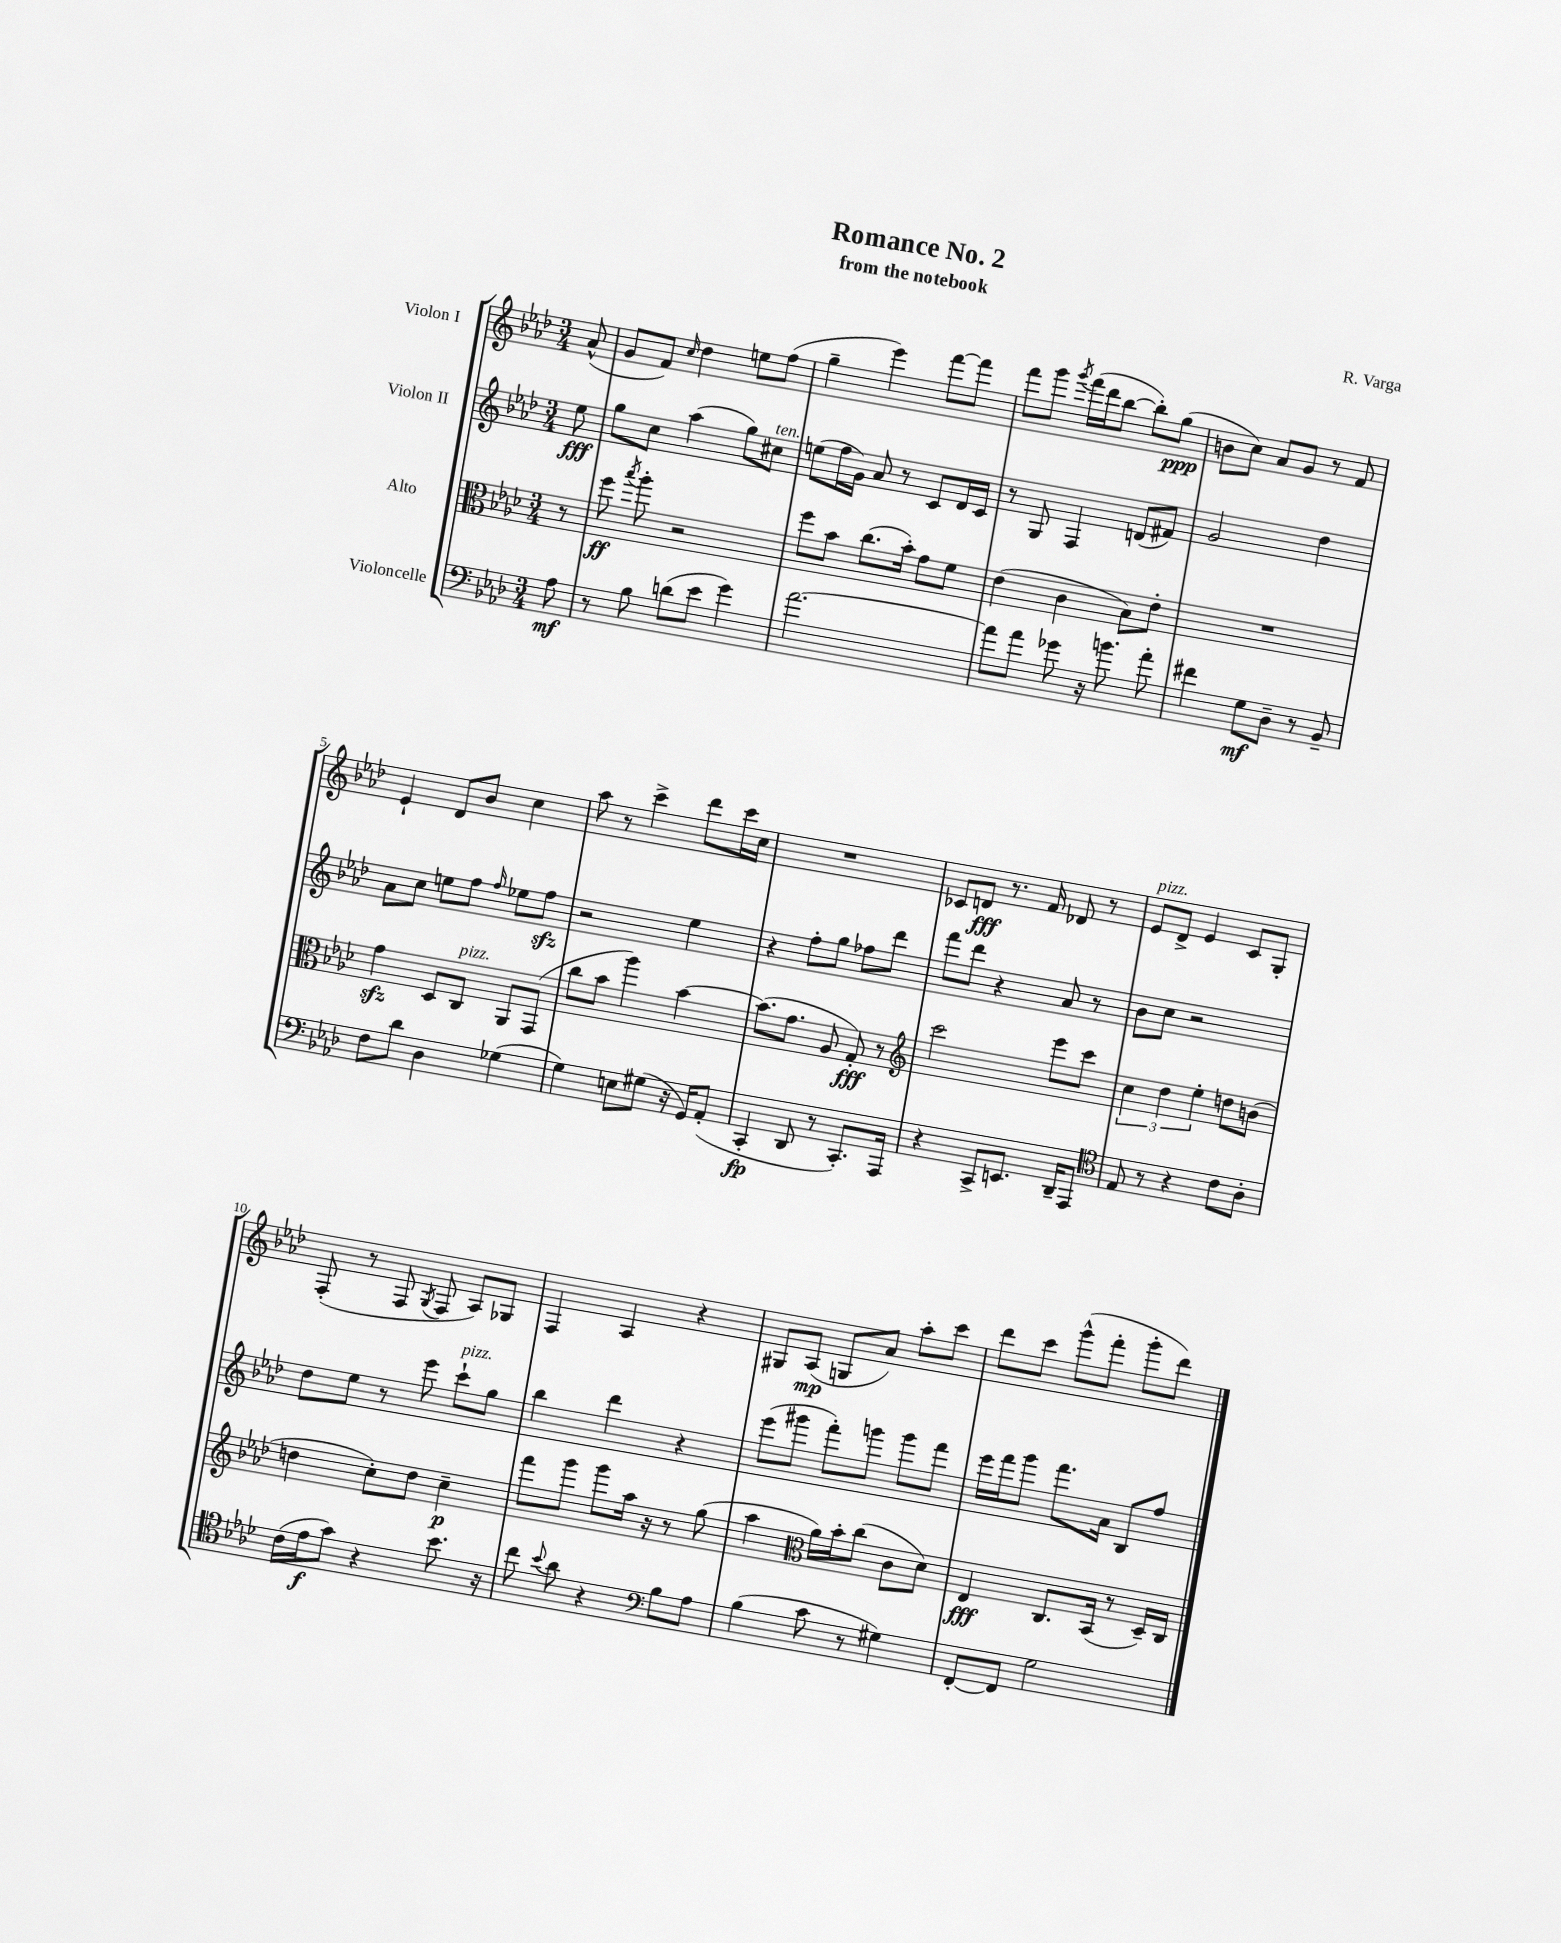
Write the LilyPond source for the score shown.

\header { title = "Romance No. 2" composer = "R. Varga" subtitle = "from the notebook" }
<<
\new StaffGroup <<
\new Staff = "s0" \with { instrumentName = "Violon I" } {
    \clef treble \key aes \major \numericTimeSignature \time 3/4 \partial 8
    \autoBeamOff aes'8-^( |
    g'8[ f'8]) \grace { c''16 } des''4 e''8[ f''8]( |
    g''4-- ees'''4) f'''8[~ f'''8] |
    f'''8[ g'''8] \acciaccatura { g'''8 } f'''16[( des'''16 bes''8]~ bes''8[-.) g''8]\ppp( |
    b'8[ c''8]) aes'8[ g'8] r8 f'8 |
    ees'4-! des'8[ bes'8] c''4 |
    aes''8 r8 c'''4-> des'''8[ c'''16 c''16] |
    R2. |
    ces'8[ d'8]\fff r8. f'16 des'8 r8 |
    ees'8[^\markup { \italic "pizz." } des'8]-> ees'4 c'8[ g8]-. |
    f8-.( r8 f8 \acciaccatura { g8 } f8 aes8[) ges8] |
    f4 aes4 r4 |
    gis8[ aes8]\mp( g8[ aes'8]) aes''8[-. c'''8] |
    des'''8[ c'''8] g'''8[-^( f'''8]-. g'''8[-. des'''8]) \bar "|." |
}
\new Staff = "s1" \with { instrumentName = "Violon II" } {
    \clef treble \key aes \major \numericTimeSignature \time 3/4 \partial 8
    \autoBeamOff ees''8\fff |
    g''8[ c''8] aes''4( g''8[) cis''8]^\markup { \italic "ten." } |
    e''8[( f''16 g'16]) aes'8 r8 c'8[ des'16 c'16] |
    r8 g8 f4 d'8[( fis'8]) |
    g'2 des''4 |
    aes'8[ c''8] e''8[ f''8] \grace { f''16 } ees''8[ f''8]\sfz |
    r2 ees''4 |
    r4 f''8[-. g''8] fes''8[ des'''8] |
    f'''8[ des'''8] r4 aes'8 r8 |
    bes'8[ c''8] r2 |
    des''8[ ees''8] r8 ees'''8 c'''8[-!^\markup { \italic "pizz." } g''8] |
    bes''4 des'''4 r4 |
    ees'''8[( gis'''8] f'''8[-.) g'''8] g'''8[ f'''8] |
    ees'''16[ f'''16 g'''8] f'''8.[ aes'16] bes8[ f''8] \bar "|." |
}
\new Staff = "s2" \with { instrumentName = "Alto" } {
    \clef alto \key aes \major \numericTimeSignature \time 3/4 \partial 8
    \autoBeamOff r8 |
    f''8\ff \acciaccatura { bes''8 } aes''8-. r2 |
    f''8[ bes'8] c''8.[( bes'16]-.) g'8[ f'8] |
    ees'4( c'4 bes8[) ees'8]-. |
    R2. |
    g'4\sfz des8[ c8]^\markup { \italic "pizz." } aes,8[ g,8]( |
    c''8[ bes'8] aes''4) bes'4~ |
    bes'8.[( g'8.] aes8 g8-.\fff) r8 |
    \clef treble c'''2 ees'''8[ c'''8] |
    \tuplet 3/2 { c''4 des''4 ees''4-. } d''8[ b'8]( |
    d''4 c''8[-.) d''8] c''4--\p |
    f'''8[ g'''8] g'''8[ aes''16] r16 r8 g''8( |
    aes''4 \clef alto aes'16[) bes'16-. c''8]( c'8[ des'8]) |
    ees4\fff c8.[ bes,16]( r8 des16[--) c16] \bar "|." |
}
\new Staff = "s3" \with { instrumentName = "Violoncelle" } {
    \clef bass \key aes \major \numericTimeSignature \time 3/4 \partial 8
    \autoBeamOff aes8\mf |
    r8 bes8 d'8[( ees'8] g'4) |
    aes'2.~ |
    aes'8[ aes'8] ges'8 r16 b'8. aes'8-. |
    fis'4 g8[\mf des8]-- r8 bes,8-- |
    f8[ des'8] des4 ges4( |
    g4) e8[ gis8]( r16 g,16[) aes,8]-.( |
    c,4-.\fp des,8 r8 c,8.[-.) aes,,16] |
    r4 c,8[-> e,8.] des,16[-- aes,,8] |
    \clef tenor ees8 r8 r4 c'8[ aes8]-. |
    c'16[( ees'16\f g'8]) r4 bes'8. r16 |
    c''8 \appoggiatura { bes'8 } aes'8 r4 \clef bass bes8[ aes8] |
    bes4( c'8 r8 gis4) |
    f,8[~-. f,8] g2 \bar "|." |
}
>>
>>
